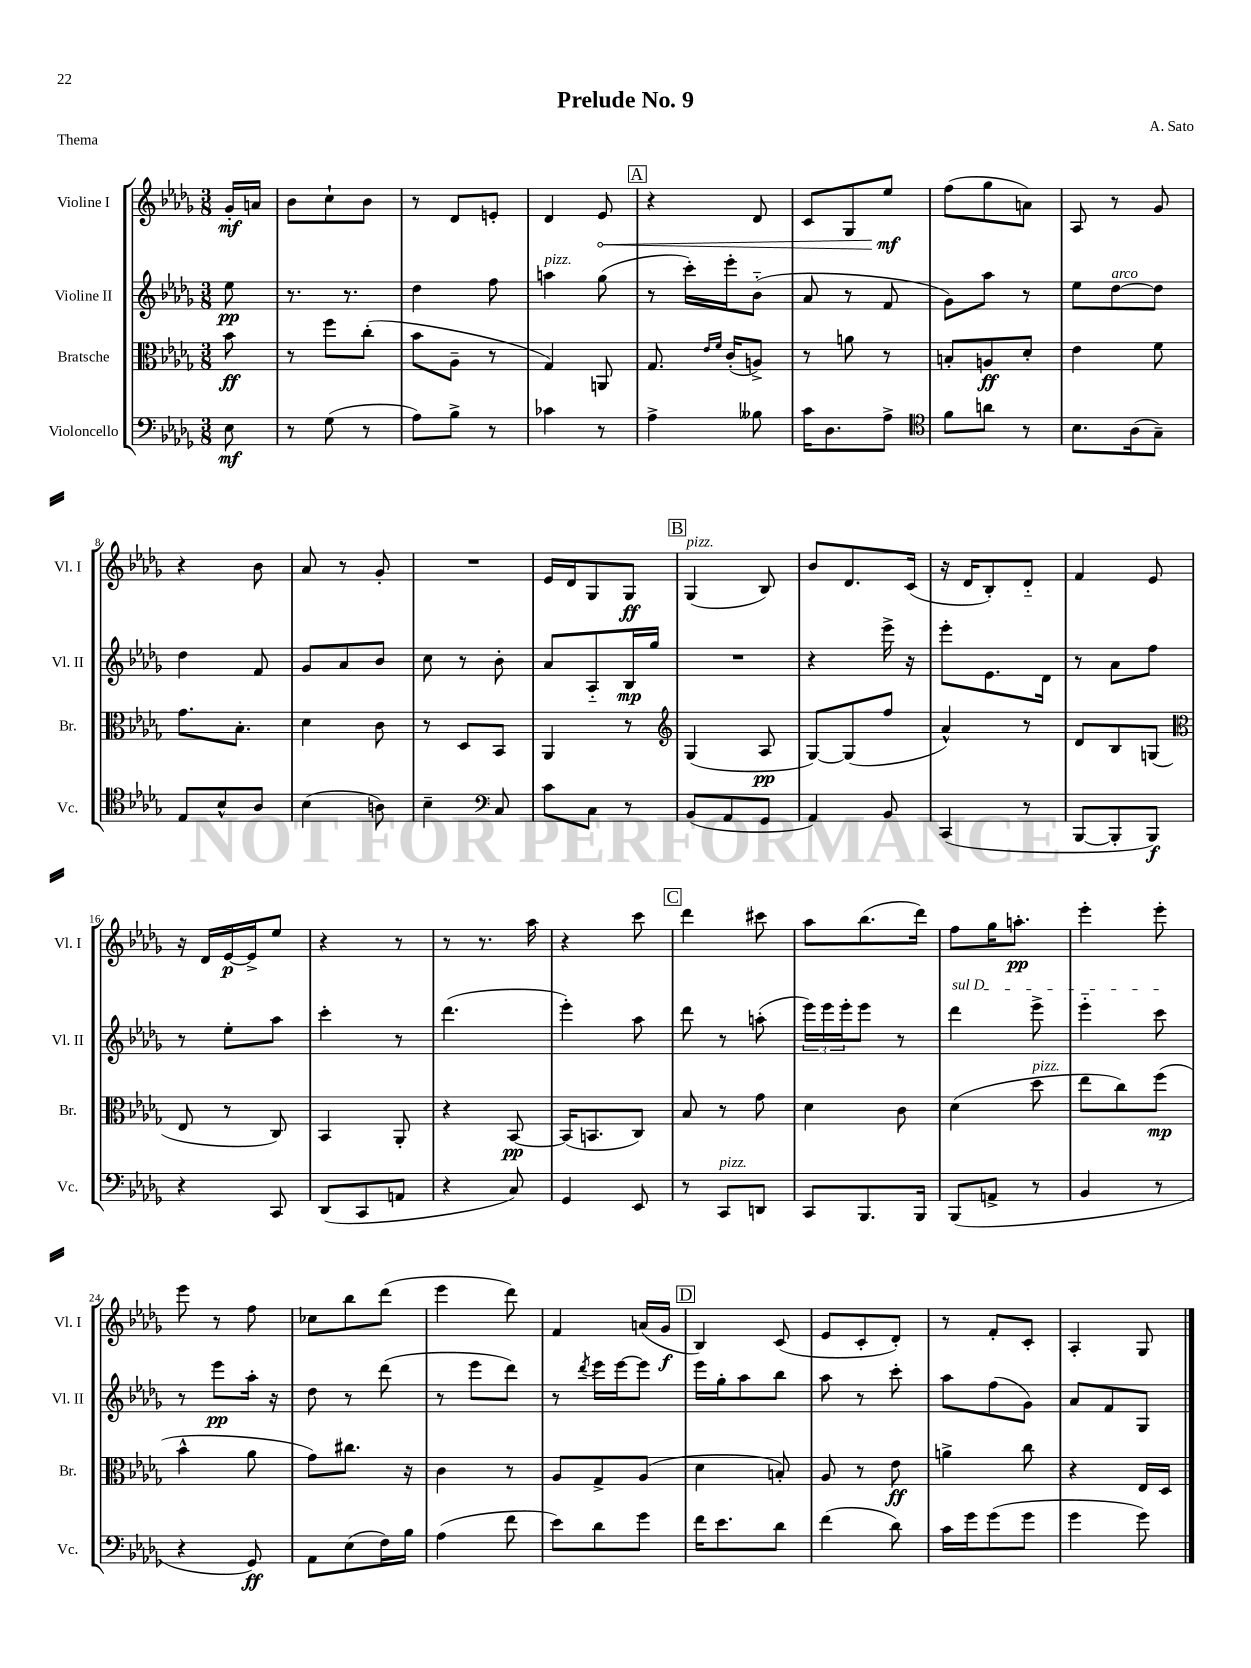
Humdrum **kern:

**kern	**kern	**kern	**kern
*staff4	*staff3	*staff2	*staff1
*clefF4	*clefC3	*clefG2	*clefG2
*k[b-e-a-d-g-]	*k[b-e-a-d-g-]	*k[b-e-a-d-g-]	*k[b-e-a-d-g-]
*M3/8	*M3/8	*M3/8	*M3/8
8E-	8b-	8ee-	16g-'
.	.	.	16a
=	=	=	=
8r	8r	8.r	8b-
(8G-	8ff	.	8cc`
.	.	8.r	.
8r	(8cc'	.	8b-
=	=	=	=
8A-)	8b-	4dd-	8r
8B-^	8A-~	.	8d-
8r	8r	8ff	8e'
=	=	=	=
4c-	4G-)	4aa	4d-
8r	8AA	(8gg-	8e-
=	=	=	=
4A-^	8.G-	8r	4r
.	.	16ccc')	.
.	16qqe-	.	.
.	16qqf	.	.
.	(16c'	16eee-'	.
8B--	8A^)	(8b-'~	8d-
=	=	=	=
16c	8r	8a-	8c
8.D-	.	.	.
.	8a	8r	8G-
8A-^	8r	8f	8ee-
=	=	=	=
*clefC4	*	*	*
8f	8B'	8g-)	(8ff
8a	8A	8aa-	8gg-
8r	8d-'	8r	8a)
=	=	=	=
8.B-	4e-	8ee-	8A-
.	.	[8dd-	8r
(16A-	.	.	.
8G-~)	8f	8dd-]	8g-
=	=	=	=
8E-	8.g-	4dd-	4r
8B-^^	.	.	.
.	8.B-'	.	.
8A-	.	8f	8b-
=	=	=	=
(4B-	4d-	8g-	8a-
.	.	8a-	8r
8A)	8c	8b-	8g-'
=	=	=	=
4B-~	8r	8cc	4.r
.	8D-	8r	.
*clefF4	*	*	*
8C	8BB-	8b-'	.
=	=	=	=
8c	4AA-	8a-	16e-
.	.	.	16d-
8C	.	8A-'~	8G-
8r	8r	16B-	8G-
.	.	16gg-	.
=	=	=	=
*	*clefG2	*	*
(8BB-	(4G-	4.r	(4G-
8AA-	.	.	.
8GG-	8A-	.	8B-)
=	=	=	=
4AA-)	[8G-)	4r	8b-
.	(8G-]	.	8.d-
8BB-	8ff	16eee-^	.
.	.	16r	(16c
=	=	=	=
(4CC	4a-^^)	8eee-'	16r
.	.	.	16d-
.	.	8.e-	8B-')
8r	8r	.	8d-'~
.	.	16d-	.
=	=	=	=
[8BBB-	8d-	8r	4f
8BBB-']	8B-	8a-	.
8BBB-)	(8G	8ff	8e-
=	=	=	=
*	*clefC3	*	*
4r	8E-	8r	16r
.	.	.	16d-
.	8r	8ee-'	[16e-
.	.	.	16e-^]
8CC	8C)	8aa-	8ee-
=	=	=	=
(8DD-	4BB-	4ccc'	4r
8CC	.	.	.
8AA	8AA-'	8r	8r
=	=	=	=
4r	4r	(4.ddd-	8r
.	.	.	8.r
8C)	[8BB-	.	.
.	.	.	16aa-
=	=	=	=
4GG-	(16BB-]	4eee-')	4r
.	8.BB	.	.
8EE-	8C)	8aa-	8ccc
=	=	=	=
8r	8B-	8ddd-	4ddd-
8CC	8r	8r	.
8DD	8g-	(8aa'	8ccc#
=	=	=	=
8CC	4d-	24eee-)	8aa-
.	.	24eee-	.
.	.	24eee-'	.
8.BBB-	.	8eee-	(8.bb-
.	8c	8r	.
16BBB-	.	.	16ddd-)
=	=	=	=
(8BBB-	(4d-	4ddd-	8ff
8AA^	.	.	16gg-
.	.	.	8.aa'
8r	8dd-	8eee-^	.
=	=	=	=
4BB-	8ee-	4eee-'~	4eee-'
.	8cc)	.	.
8r	(8ff	8ccc	8eee-'
=	=	=	=
4r	4b-^^	8r	8eee-
.	.	8eee-	8r
8GG-)	8a-	16aa-'	8ff
.	.	16r	.
=	=	=	=
8AA-	8g-)	8dd-	8cc-
(8E-	8.cc#	8r	8bb-
16F)	.	(8ddd-	(8ddd-
16B-	16r	.	.
=	=	=	=
(4A-	4c	8r	4eee-
.	.	8eee-	.
8f	8r	8ddd-)	8ddd-)
=	=	=	=
8e-)	8A-	8r	4f
.	.	8qddd-	.
8d-	8G-^	16eee-	.
.	.	[16eee-	.
8g-	(8A-	8eee-]	(16a
.	.	.	16g-
=	=	=	=
16f	4d-	16eee-	4B-)
8.e-	.	16gg-'	.
.	.	8aa-	.
8d-	8B')	8bb-	(8c
=	=	=	=
(4f	8A-	8aa-	8e-
.	8r	8r	8c'
8d-)	8e-	8ccc'	8d-')
=	=	=	=
16c	4a^	8aa-	8r
16g-	.	.	.
(8g-	.	(8ff	8f'
8g-	8cc	8g-)	8c'
=	=	=	=
4g-	4r	8a-	4A-'
.	.	8f	.
8g-)	16E-	8G-	8G-
.	16D-	.	.
==	==	==	==
*-	*-	*-	*-
